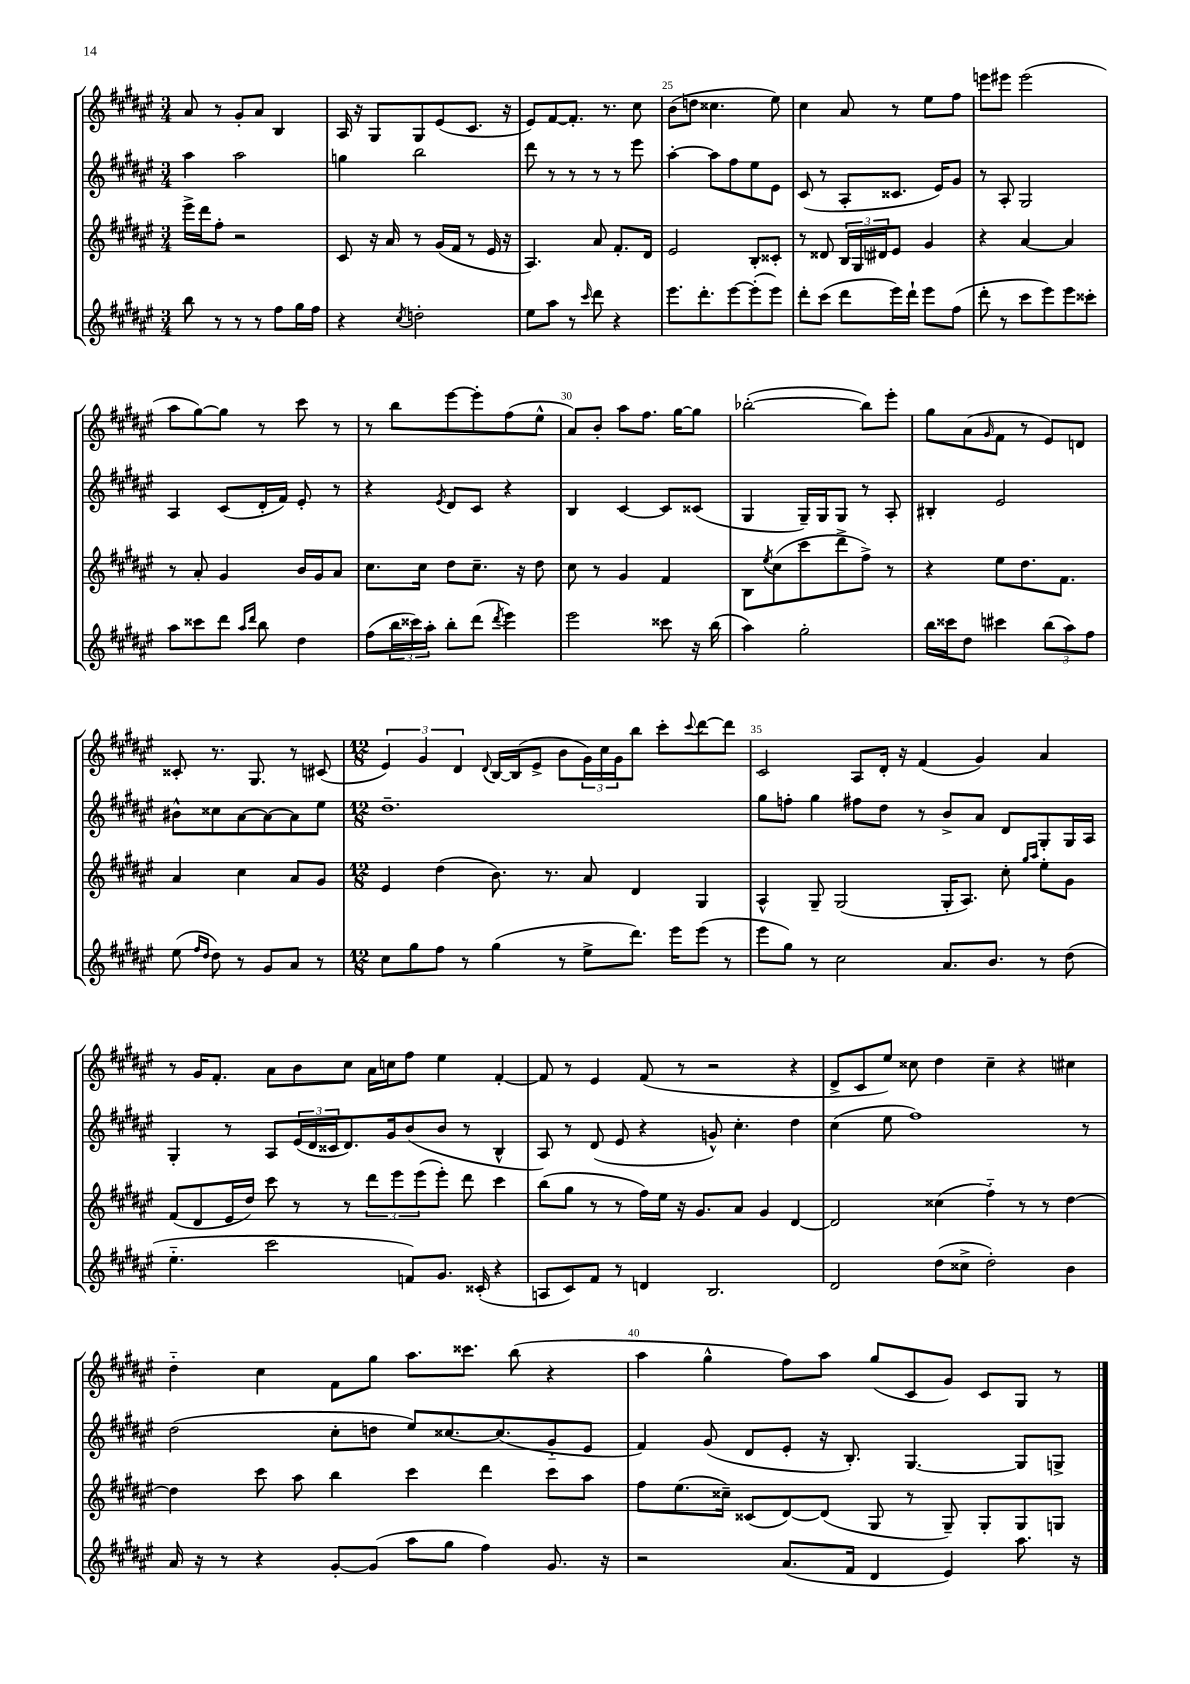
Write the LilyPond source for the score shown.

<<
\new StaffGroup <<
\new Staff = "s0" {
    \clef treble \key fis \major \numericTimeSignature \time 3/4
    ais'8 r8 gis'8-. ais'8 b4 |
    ais16 r16 gis8 gis8 eis'8( cis'8. r16 |
    eis'8) fis'8~ fis'8.-. r8. cis''8 |
    b'8( d''8 cisis''4. eis''8) |
    cis''4 ais'8 r8 eis''8 fis''8 |
    e'''8 eis'''8 eis'''2( |
    ais''8 gis''8~) gis''8 r8 cis'''8 r8 |
    r8 b''8 eis'''8~ eis'''8-. fis''8( eis''8-^ |
    ais'8) b'8-. ais''8 fis''8. gis''16~ gis''8 |
    bes''2~-.( bes''8) eis'''8-. |
    gis''8 ais'8( \grace { gis'16 } fis'8 r8 eis'8) d'8 |
    cisis'8-. r8. gis8. r8 cis'8( |
    \numericTimeSignature \time 12/8 \tuplet 3/2 { eis'4) gis'4 dis'4 } \appoggiatura { dis'8 } b16~ b16( eis'8-> b'8 \tuplet 3/2 { gis'16) cis''16 gis'16 } b''8 cis'''8-. \appoggiatura { cis'''8 } dis'''8~ dis'''8 |
    cis'2 ais8 dis'16-. r16 fis'4( gis'4) ais'4 |
    r8 gis'16 fis'8.-. ais'8 b'8 cis''8 ais'16 c''16 fis''8 eis''4 fis'4~-. |
    fis'8 r8 eis'4 fis'8( r8 r2 r4 |
    dis'8-> cis'8 eis''8) cisis''8 dis''4 cisis''4-- r4 cis''4 |
    dis''4-_ cis''4 fis'8 gis''8 ais''8. cisis'''8. b''8( r4 |
    ais''4 gis''4-^ fis''8) ais''8 gis''8( cis'8 gis'8) cis'8 gis8 r8 \bar "|." |
}
\new Staff = "s1" {
    \clef treble \key fis \major \numericTimeSignature \time 3/4
    ais''4 ais''2 |
    g''4 b''2 |
    dis'''8 r8 r8 r8 r8 eis'''8 |
    ais''4~-. ais''8 fis''8 eis''8 eis'8 |
    cis'8( r8 ais8-. cisis'8. eis'16) gis'8 |
    r8 ais8-. gis2 |
    ais4 cis'8( dis'16-. fis'16) eis'8-. r8 |
    r4 \acciaccatura { eis'8 } dis'8 cis'8 r4 |
    b4 cis'4~ cis'8 cisis'8( |
    gis4 gis16--) gis16 gis8 r8 ais8-. |
    bis4-. eis'2 |
    bis'8-^ cisis''8 ais'8~ ais'8~ ais'8 eis''8 |
    \numericTimeSignature \time 12/8 dis''1.-- |
    gis''8 f''8-. gis''4 fis''8 dis''8 r8 b'8-> ais'8 dis'8 gis8-. gis16 ais16 |
    gis4-. r8 ais8 \tuplet 3/2 { eis'16( dis'16 cisis'16 } dis'8.) gis'16 b'8( b'8 r8 b4-^ |
    ais8) r8 dis'8( eis'8 r4 g'8-^) cis''4.-. dis''4 |
    cis''4( eis''8 fis''1) r8 |
    dis''2( cis''8-. d''8 eis''8) cisis''8.~ cisis''8.( gis'8-_ eis'8 |
    fis'4) gis'8( dis'8 eis'8-. r16 b8.-.) gis4.~ gis8 g8-> \bar "|." |
}
\new Staff = "s2" {
    \clef treble \key fis \major \numericTimeSignature \time 3/4
    eis'''16-> dis'''16 fis''8-. r2 |
    cis'8 r16 ais'16 r8 gis'16( fis'16 r8 eis'16 r16 |
    ais4.) ais'8 fis'8.-. dis'16 |
    eis'2 b8-. cisis'8-. |
    r8 disis'8 \tuplet 3/2 { b16 gis16 dis'16 } eis'8 gis'4 |
    r4 ais'4~ ais'4 |
    r8 ais'8-. gis'4 b'16 gis'16 ais'8 |
    cis''8. cis''16 dis''8 cis''8.-- r16 dis''8 |
    cis''8 r8 gis'4 fis'4 |
    b8 \acciaccatura { eis''8 } cis''8( cis'''8 dis'''8-> fis''8->) r8 |
    r4 eis''8 dis''8. fis'8. |
    ais'4 cis''4 ais'8 gis'8 |
    \numericTimeSignature \time 12/8 eis'4 dis''4( b'8.) r8. ais'8 dis'4 gis4 |
    ais4-^ gis8-- gis2( gis16-. ais8.) cis''8-. \grace { gis''16 ais''16 } eis''8-. gis'8 |
    fis'8( dis'8 eis'16 dis''16) cis'''8 r8 r8 \tuplet 3/2 { dis'''8 eis'''8 eis'''8( } eis'''8-.) dis'''8 cis'''4 |
    b''8( gis''8 r8 r8 fis''16) eis''16 r16 gis'8. ais'8 gis'4 dis'4~ |
    dis'2 cisis''4( fis''4-_) r8 r8 dis''4~ |
    dis''4 cis'''8 ais''8 b''4 cis'''4 dis'''4 cis'''8 ais''8 |
    fis''8 eis''8.( cisis''16--) cisis'8( dis'8~) dis'8( gis8 r8 gis8--) gis8-. gis8 g8 \bar "|." |
}
\new Staff = "s3" {
    \clef treble \key fis \major \numericTimeSignature \time 3/4
    b''8 r8 r8 r8 fis''8 gis''16 fis''16 |
    r4 \acciaccatura { cis''8 } d''2-. |
    eis''8 ais''8 r8 \grace { cis'''16 } dis'''8 r4 |
    eis'''8. dis'''8.-. eis'''8~ eis'''8-.( eis'''8) |
    dis'''8-. cis'''8( dis'''8 eis'''16) dis'''16-! eis'''8 fis''8( |
    dis'''8-. r8 cis'''8 eis'''8) eis'''8 cisis'''8-. |
    ais''8 cisis'''8 dis'''8 \grace { ais''16 dis'''16 } b''8 dis''4 |
    fis''8( \tuplet 3/2 { b''16 cisis'''16) ais''16-. } b''8-. dis'''8( \acciaccatura { dis'''8 } eis'''4) |
    eis'''2 cisis'''8 r16 b''16( |
    ais''4) gis''2-. |
    b''16 cisis'''16 dis''8 cis'''4 \tuplet 3/2 { b''8( ais''8) fis''8 } |
    eis''8( \grace { fis''16 dis''16 } dis''8) r8 gis'8 ais'8 r8 |
    \numericTimeSignature \time 12/8 cis''8 gis''8 fis''8 r8 gis''4( r8 eis''8-> dis'''8.) eis'''16 eis'''8( r8 |
    eis'''8 gis''8) r8 cis''2 ais'8. b'8. r8 dis''8( |
    eis''4.-_ cis'''2 f'8) gis'8. cisis'16-.( r4 |
    a8 cis'8) fis'8 r8 d'4 b2. |
    dis'2 dis''8( cisis''8-> dis''2-.) b'4 |
    ais'16 r16 r8 r4 gis'8~-. gis'8( ais''8 gis''8 fis''4) gis'8. r16 |
    r2 ais'8.( fis'16 dis'4 eis'4) ais''8. r16 \bar "|." |
}
>>
>>
\layout { \context { \Score currentBarNumber = #22 \override BarNumber.break-visibility = ##(#f #t #t) barNumberVisibility = #(every-nth-bar-number-visible 5) } }
